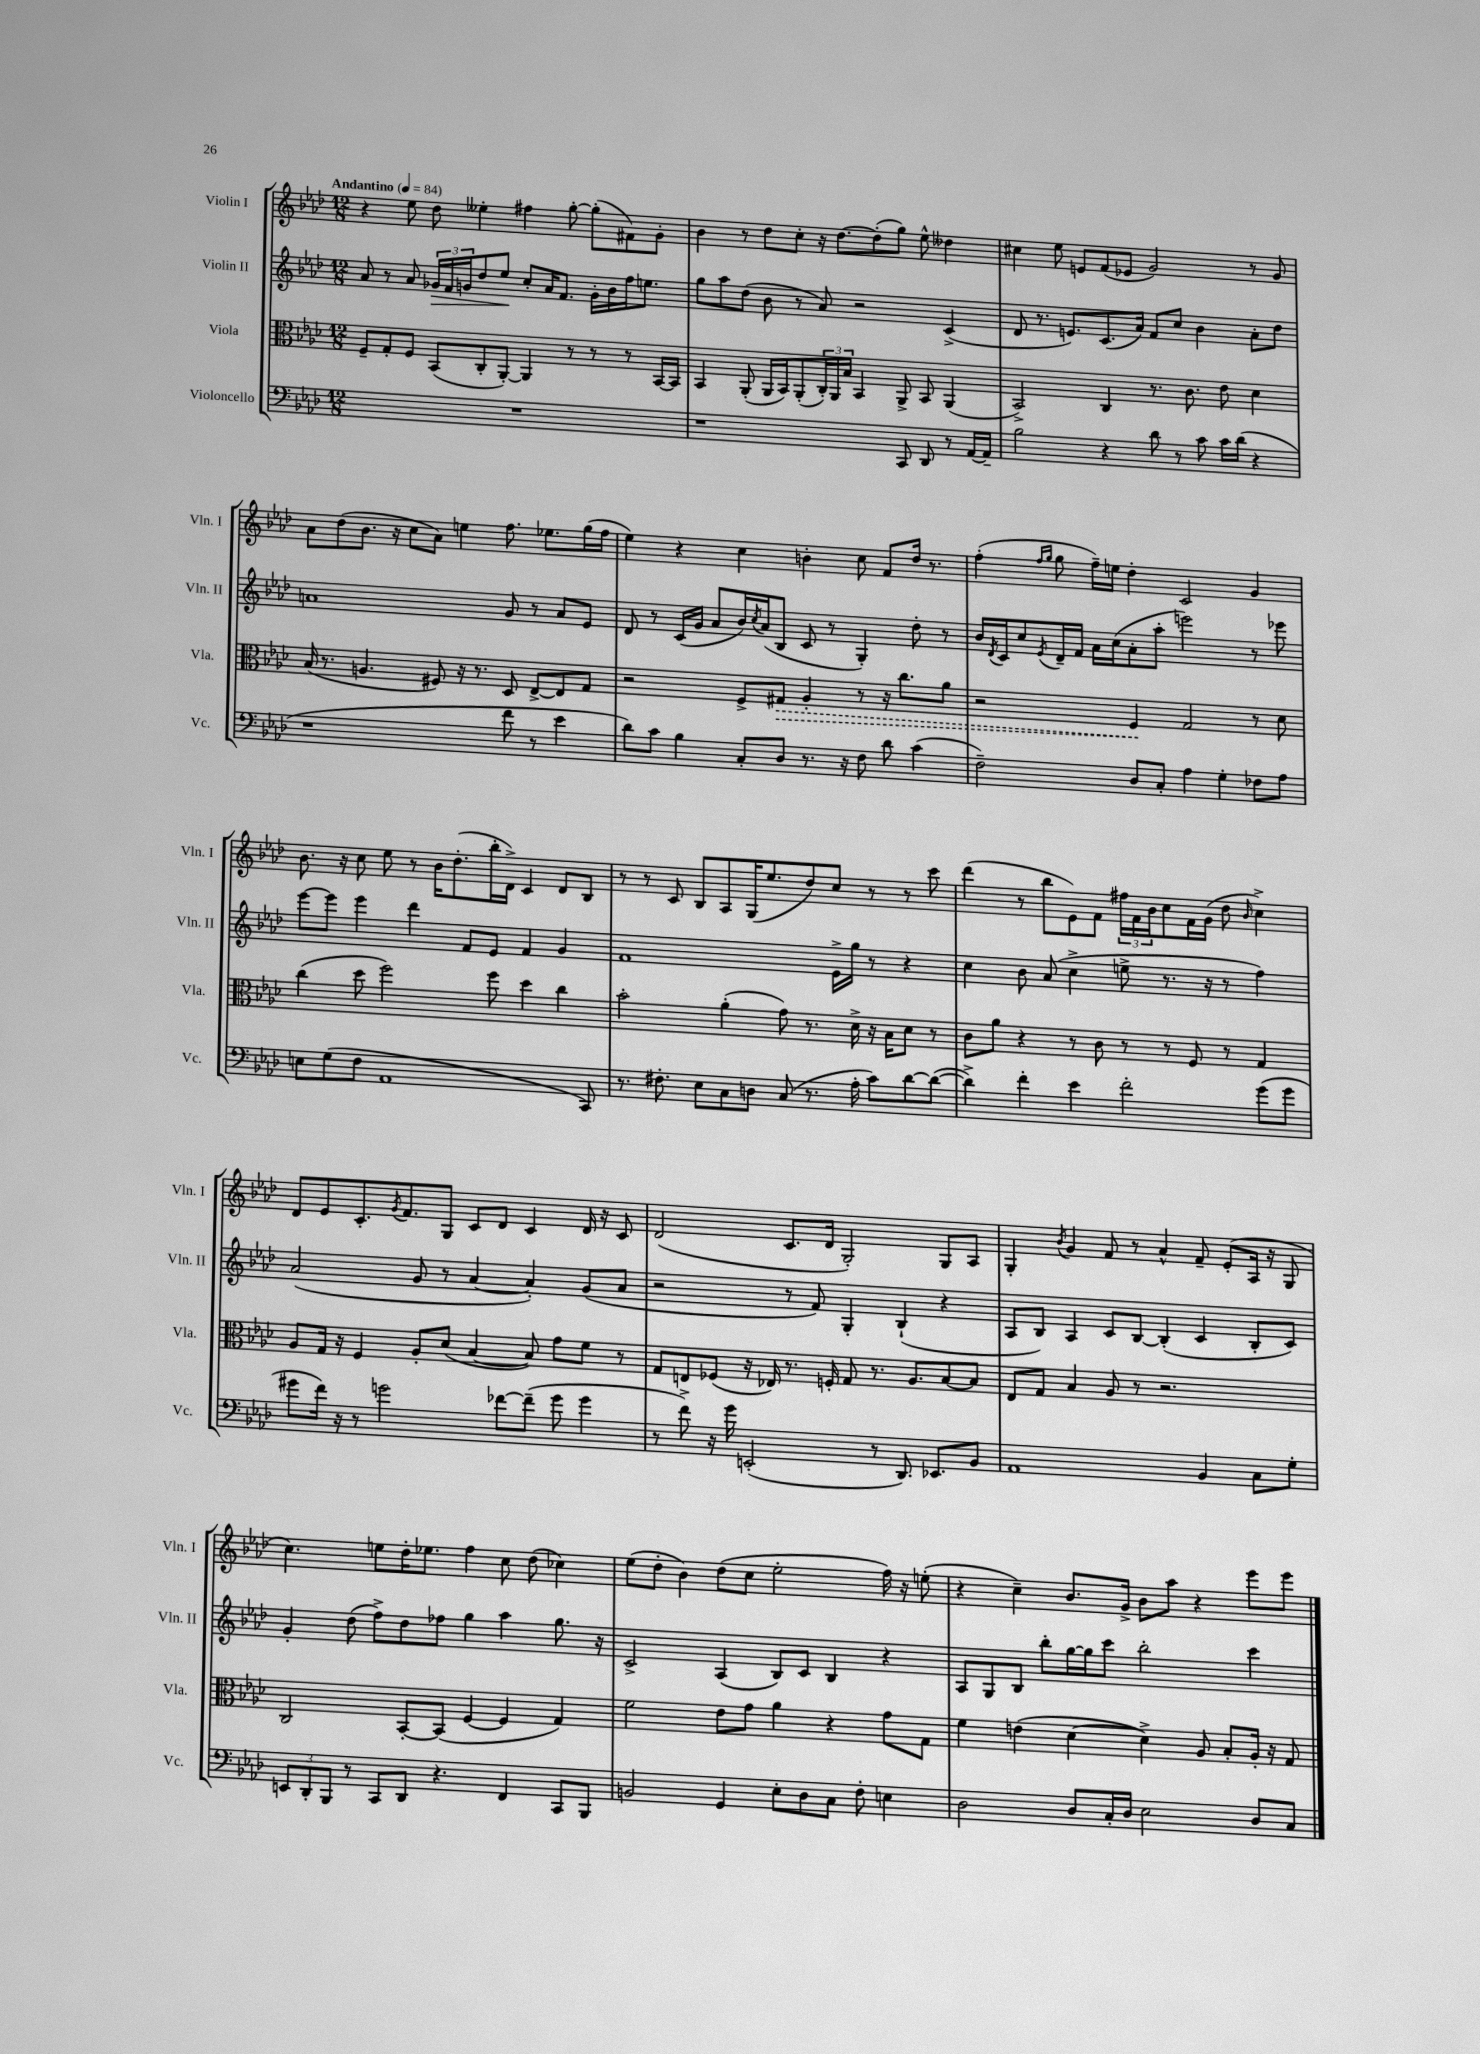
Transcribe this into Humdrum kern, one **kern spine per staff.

**kern	**kern	**kern	**kern
*staff4	*staff3	*staff2	*staff1
*clefF4	*clefC3	*clefG2	*clefG2
*k[b-e-a-d-]	*k[b-e-a-d-]	*k[b-e-a-d-]	*k[b-e-a-d-]
*M12/8	*M12/8	*M12/8	*M12/8
*MM84	*MM84	*MM84	*MM84
1.r	8F~	8a-	4r
.	8G'	8r	.
.	8F	8a-	8ee-
.	(8BB-	24g-	8dd-
.	.	24f	.
.	.	24g	.
.	8C'	8dd-	4ee--'
.	[8AA-')	8ee-	.
.	4AA-]	8cc'	4ff#
.	.	16a-	.
.	.	8.f	.
.	8r	.	[8gg'
.	8r	16g'	(8gg']
.	.	16b-	.
.	8r	16ff	8f#)
.	.	8.ee	.
.	[16BB-	.	8g'
.	16BB-]	.	.
=	=	=	=
1r	4BB-	8gg	4b-
.	.	8aa-	.
.	(8AA-'	(8dd-	8r
.	16AA-	8b-	8dd-
.	16BB-)	.	.
.	(8AA-'	8r	8cc'
.	24C')	8a-)	16r
.	24AA-	.	.
.	.	.	[8.dd-
.	24B-	.	.
.	4BB-	2r	.
.	.	.	(8dd-']
8CC	8AA-^	.	8gg)
8DD-	8BB-	.	8ee-^^
8r	(4AA-	(4c^	4dd--
[16AA-	.	.	.
16AA-~]	.	.	.
=	=	=	=
2B-	2BB-^)	8d-	4cc#
.	.	8.r	.
.	.	.	8ee-
.	.	8.e)	.
.	.	.	8e
4r	4C	(8.c	(8f
.	.	.	8e-
.	.	16a-)	.
8d-	8.r	8f	2g)
8r	.	8cc	.
.	8.c	.	.
8c	.	4b-	.
16c	8e-	.	.
(16d-	.	.	.
4r	4d-	8a-'	8r
.	.	8dd-	8g
=	=	=	=
1r	(16B-	1a	8a-
.	8.r	.	.
.	.	.	(8dd-
.	4.A	.	8.b-
.	.	.	16r
.	.	.	8cc
.	8F#)	.	8a-)
.	16r	.	4ee
.	8.r	.	.
8f	8D-	8g	8.ff
8r	[8E-^	8r	.
.	.	.	8.ee-
4e-	8E-]	8a	.
.	8G	8e-	(16gg
.	.	.	16ff
=	=	=	=
8d-)	2r	8d-	4ee-)
8c	.	8r	.
4B-	.	(16c	4r
.	.	16g	.
.	.	8a-	.
8C'	8F^	16b-)	4cc
.	.	8qcc	.
.	.	(16a-	.
8D-	8G#	8B-	.
8.r	4A-'	8c	4b'
.	.	8r	.
16r	.	.	.
8F	8r	4G')	8cc
8d-	16r	.	8f
.	8.cc	.	.
(4c	.	8dd-'	16dd-
.	.	.	8.r
.	8a-	8r	.
=	=	=	=
2F~)	2r	16b-	(4ff'
.	.	8qd-	.
.	.	16c	.
.	.	8cc	.
.	.	.	16qqff
.	.	8qe-	16qqgg
.	.	16d-~	8gg
.	.	16f	.
.	.	16a-	16ff~)
.	.	(16cc	16ee
8D-	4F	8a-'	4dd-'
8C'	.	8aa-'	.
4A-	2G	2eee)	2c
4G'	.	.	.
8F-	8r	8r	4g
8A-	8d-	8eee-	.
=	=	=	=
8E	(4cc	[8eee-	8.b-
(8G	.	8eee-]	.
.	.	.	16r
8F	8dd-	4eee-	8cc
1AA-	2ff)	.	8ee-
.	.	4ddd-	8r
.	.	.	16b-
.	.	.	(8.dd-'
.	.	8f	.
.	8ff	8e-	16bb-'
.	.	.	16d-^)
.	4dd-	4f	4c
.	4cc	4g	8d-
8CC)	.	.	8B-
=	=	=	=
8.r	2b-'	1f	8r
.	.	.	8r
8.F#'	.	.	.
.	.	.	8c
8E-	.	.	8B-
8C	(4a-'	.	8A-
8D	.	.	(16G
.	.	.	8.ee-
(8C	8g)	.	.
8.r	8.r	.	8dd-)
.	.	16e-^	8cc
16A-'	16d-^	16gg	.
8c)	16r	8r	8r
.	16B-	.	.
[8d-	8d-	4r	8r
(8d-_	8r	.	8ccc
=	=	=	=
4d-^])	8c	4cc	(4ddd-
.	8a-	.	.
4f'	4r	8b-	8r
.	.	(8a-	8bb-
4e-	8r	4cc^	8e-)
.	8c	.	8f
2f'	8r	8ee^	24ff#
.	.	.	24f
.	.	.	24b-
.	8r	8.r	8cc
.	8F	.	16f
.	.	16r	(16g
.	8r	8r	8dd-
.	.	.	16qqb-
(8g	4G	4ff)	4cc^)
8g	.	.	.
=	=	=	=
8g#	8A-	(2a-	8d-
16f)	16G	.	8e-
16r	16r	.	.
8r	4F	.	8.c'
2g	.	.	.
.	.	.	8qg
.	.	.	8.f
.	8A-'	8g	.
.	(8d-	8r	8G
.	[4B-	[4a-	8c
[8f-	.	.	8d-
(8f-~]	8B-])	4a-'])	4c
8g	8g	.	.
4g	8f	(8g	16d-
.	.	.	16r
.	8r	8a-	8c
=	=	=	=
8r	8G	2r	(2d-
8f^)	8E	.	.
16r	(8F-	.	.
16g	.	.	.
(2EE'	16r	.	.
.	16E-)	.	.
.	8.r	8r	8.c
.	.	8f)	.
.	16F'	.	16d-
.	8G	4G'	2G')
8r	8.r	.	.
8.DD-)	.	(4B-`	.
.	8.A-	.	.
8.EE-	.	.	.
.	[8B-	4r	8G
8BB-	8B-]	.	8A-
=	=	=	=
1AA-	8E-	8A-	4G'
.	8G	8B-)	.
.	.	.	8qb-
.	4B-	4A-	4g
.	8A-	8c	8f
.	8r	[8B-	8r
.	2.r	(4B-']	4a-^^
4BB-	.	4c	8f~
.	.	.	(8e-'
8C	.	8B-'	16A-
.	.	.	16r
8G'	.	8c)	8G
=	=	=	=
12EE	2C	4g'	4.cc)
12DD-'	.	.	.
12BBB-	.	.	.
8r	.	(8dd-	.
8CC	.	8ff^)	8ee
8DD-	[8BB-'	8dd-	16dd-'
.	.	.	8.ee-
4.r	(8BB-]	8ff-	.
.	[4F	4gg	4ff
4FF	4F]	4aa-	8cc
.	.	.	(8dd-
8CC	4G)	8.gg	4cc-)
8BBB-	.	.	.
.	.	16r	.
=	=	=	=
2BB	2f	2c^	(8ee-
.	.	.	8dd-'
.	.	.	4b-)
4GG	8e-	(4A-	(8dd-
.	8g	.	8cc
8E-'	4a-	8B-)	2ee-'
8D-	.	8c	.
8C	4r	4B-	.
8F'	.	.	.
4E	8g	4r	16ff)
.	.	.	16r
.	8G	.	(8ee'
=	=	=	=
2D-	4f	8A-	4r
.	.	8G	.
.	(4e	8B-	4cc~)
.	.	8bb-'	.
8D-	[4d-	[16gg	8.b-
.	.	16gg]	.
16C'	.	8ccc	.
16D-	.	.	16g^
2E-	4d-^])	2bb-'	8b-
.	.	.	8aa-
.	8A-	.	4r
.	8B-'	.	.
8D-	16A-'	4ccc	8eee-
.	16r	.	.
8C	8G	.	8eee-
==	==	==	==
*-	*-	*-	*-
